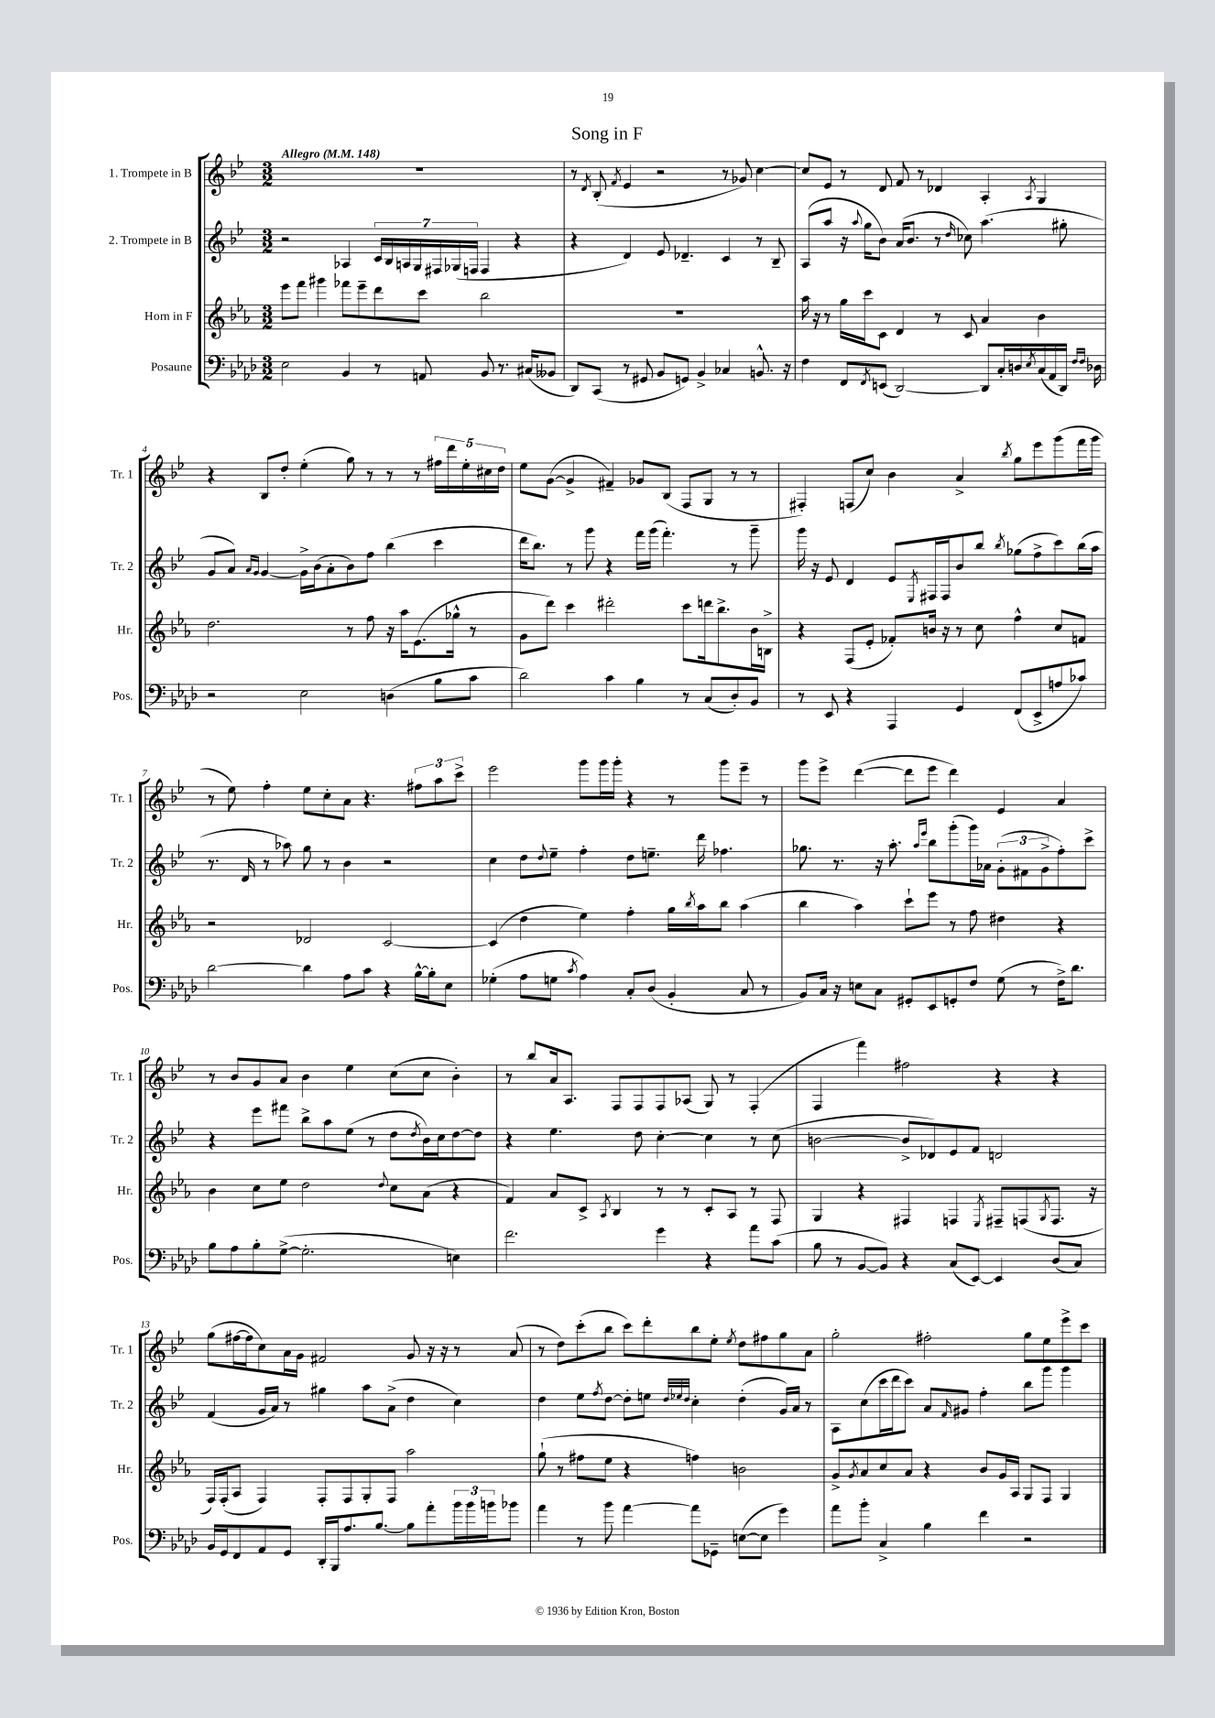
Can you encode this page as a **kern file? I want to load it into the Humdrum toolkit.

**kern	**kern	**kern	**kern
*part4	*part3	*part2	*part1
*staff4	*staff3	*staff2	*staff1
*I"Posaune	*I"Horn in F	*I"2. Trompete in B	*I"1. Trompete in B
*I'Pos.	*I'Hr.	*I'Tr. 2	*I'Tr. 1
*clefF4	*clefG2	*clefG2	*clefG2
*k[b-e-a-d-]	*k[b-e-a-]	*k[b-e-]	*k[b-e-]
*M3/2	*M3/2	*M3/2	*M3/2
*MM148	*MM148	*MM148	*MM148
=1	=1	=1	=1
!	!	!	!LO:TX:a:B:t=Allegro
2E-\	8eee-\L	2r	1.r
.	8fff\J	.	.
.	4ggg#X\	.	.
4BB-/	8fff-X\L	4A-X/	.
.	8eee-~\	.	.
8r	8ddd\	28c/LL	.
.	.	28B-/	.
.	.	28An/	.
.	.	28G/	.
8AAn/	8ccc\J	.	.
.	.	28F#X/	.
.	.	(28G-X/	.
.	.	28Fn/JJ	.
8BB-/	2bb-\	4F/	.
8.r	.	.	.
.	.	4r	.
(16C#X/KL	.	.	.
8BB--X/J	.	.	.
=2	=2	=2	=2
8DD-/L)	1.r	4r	8r
.	.	.	8qd/
(8CC/J	.	.	(8B-'/
.	.	.	8qf/
8r	.	4d/)	4e-/
8GG#X/	.	.	.
8BB-/L	.	8e-/	2r
8GGn/J)	.	4.d-X~/	.
4BB-^/	.	.	.
4C-X/	.	4c/	8r
.	.	.	8g-X/)
8.BBn^^/	.	8r	[4cc\
.	.	8B-~/	.
16r	.	.	.
=3	=3	=3	=3
4F\	16aa-\	(8A/L	8cc/L]
.	16r	.	.
.	8r	8aa/J	8e-/J
8FF/L	16gg\LL	16r	8r
.	.	8qqaa/	.
.	16ccc\J	16gg\KL	.
8qFF/	.	.	.
(8EEn/J	8c\J	8b-\J)	8d/
[2DD-/)	4d/	(16a/KL	8f/
.	.	8.b-/J	.
.	.	.	8r
.	8r	8r	4d-X/
.	.	16qqdd/	.
.	8c/	8cc-X\)	.
8DD-/L]	4a-/	(4.aa\	4A'/
16C'/L	.	.	.
16Dn/	.	.	.
8qE-/	.	.	8qA/
(16C/	4b-\	.	4G/
16AA-/	.	.	.
16DD-/JJ)	.	8gg#X'\	.
16qqF/LL	.	.	.
16qqF/JJ	.	.	.
16D-X\	.	.	.
!!LO:LB:g=z
=4	=4	=4	=4
2r	2.dd\	8g/L	4r
.	.	8a/J)	.
.	.	16qqa/LL	.
.	.	16qqg/JJ	.
.	.	[4g/	8B-/L
.	.	.	8dd'/J
2E-\	.	16g^\LL]	(4ee-'\
.	.	(16b-\J	.
.	.	8a'\	.
.	8r	8b-\)	8gg\)
.	8ff\	8ff\J	8r
(4Dn\	16r	(4bb-\	8r
.	16aa-\KL	.	.
.	(8.e-\	.	8r
8B-\L	.	4ccc\	20ff#X\LL
.	.	.	20ddd\
.	16gg-X^^\Jk	.	.
.	.	.	20ee-'\
8c\J	8r	.	.
.	.	.	20cc#X\
.	.	.	20dd\JJ
=5	=5	=5	=5
2d-\)	8g\L	16ddd\KL	8ee-\L
.	.	8.bb-\J)	.
.	8ddd\J)	.	([8g\J
.	4ccc\	8r	4g^/]
.	.	8ggg\	.
4c\	2ddd#X'\	4r	4f#X~/)
4B-\	.	16fff\LL	8g-X/L
.	.	(16ggg\JJ	.
.	.	4.fff'\)	(8B-/J
8r	8ccc\L	.	8F/L
(8C/L	16dddn\k	.	8G/J
.	8.bb-^\	.	.
8D-'/)	.	8r	8r
8BB-/J	16b-\L	8ggg~\	8r
.	16Bn^\JJ	.	.
=6	=6	=6	=6
8r	4r	16ggg\	4F#X'/)
.	.	16r	.
8EE-/	.	8e-/	.
4r	(8F/L	4d/	(8Fn/L
.	8e-'/J	.	8cc/J)
4AAA-/	8f-X'/L)	8e-/L	4b-\
.	.	8qE-/	.
.	16bn/Jk	16F#X/L	.
.	16r	16F#/J	.
4GG/	8r	8b-/	4a^/
.	8cc\	8bb-/J	.
.	.	8qbb-/	8qbb-/
(8FF/L	4ff^^\	(8gg-X\L	8gg\L
8EE-^/	.	8ff^\	8eee-\
8An/	8cc/L	8ccc\)	(8ggg\
8c-X/J)	8fn/J	(16bb-\L	16fff\L
.	.	16aa\JJ	16ggg\JJ
!!LO:LB:g=z
=7	=7	=7	=7
[2d-\	2r	8.r	8r
.	.	.	8ee-\)
.	.	16d/	.
.	.	8r	4ff'\
.	.	8aa-X\)	.
4d-\]	2d-X/	8gg\	8ee-\L
.	.	8r	8cc'\
8A-\L	.	4b-\	8a\J
8c\J	.	.	4.r
4r	[2c/	2r	.
[16B-^^\LL	.	.	12ff#X\L
16B-'\J]	.	.	.
.	.	.	12aa\
8E-\J	.	.	.
.	.	.	12ccc^\J
=8	=8	=8	=8
(4G-X'\	(4c/]	4cc\	2eee-\
8A-\L	4dd\	8dd\L	.
.	.	8qqdd/	.
8Gn\J	.	8ee-~\J	.
8qc/	.	.	.
4A-\)	4ee-\)	4ff'\	8ggg\L
.	.	.	16ggg\L
.	.	.	16ggg'\JJ
8C'/L	4ff'\	8dd\L	4r
(8D-/J	.	8.een~\J	.
4BB-'/	16gg\LL	.	8r
.	8qbb-/	.	.
.	16aa-\J	16ddd\	.
.	8bb-\J	4.ff-X\	8ggg\L
8C/	(4aa-\	.	8eee-~\J
8r	.	.	8r
=9	=9	=9	=9
8BB-/L)	4bb-\	8.gg-X\	8ggg\L
16C/Jk	.	.	8eee-^\J
16r	.	8.r	.
8En\L	4aa-\)	.	([4ddd\
8C\J	.	16r	.
.	.	8.aa'\	.
8GG#X'/L	8ccc`\L	.	8ddd\L]
.	.	16qqaa/LL	.
.	.	16qqeee-/JJ	.
8EE-/	8eee-\J	8bb-\L	8eee-\J
8GGn'/	8r	(8ggg'\	4ddd\)
8F/J	8ff\	16ggg\L)	.
.	.	16a-X\JJ	.
(8G\	4dd#X\	(12g'\L	4e-/
.	.	12f#X\	.
8r	.	.	.
.	.	12g^\	.
16F^\KL)	4r	8ff'\)	4a/
8.d-\J	.	.	.
.	.	8ccc^\J	.
!!LO:LB:g=z
=10	=10	=10	=10
8B-\L	4b-\	4r	8r
8A-\	.	.	8b-/L
8B-'\	8cc\L	8eee-\L	8g/
([8G^\J	8ee-\J	8fff#X\J	8a/J
2.G'\]	2dd\	8bb-^\L	4b-\
.	.	8aa\	.
.	.	(8ee-\J	4ee-\
.	.	8r	.
.	8qqdd/	.	.
.	8cc\L	8dd\L	(8cc\L
.	.	8qdd/	.
.	(8a-\J	16b-\L)	8cc\J
.	.	16cc\J	.
4En\)	4r	[8dd\	4b-'\)
.	.	8dd\J]	.
=11	=11	=11	=11
2.f\	4f/)	4r	8r
.	.	.	8bb-/L
.	8a-/L	4.ee-\	16a/k
.	.	.	8.A/J
.	8c^/J	.	.
.	8qA-/	.	.
.	4B-/	.	8F/L
.	.	8dd\	8F/
4g\	8r	[4cc'\	8F/
.	8r	.	(8A-X/J
4r	8c'/L	4cc\]	8G/)
.	8A-/J	.	8r
8a-\L	8r	8r	(4F'/
(8c\J	8F/	(8cc\	.
=12	=12	=12	=12
8B-\	4G/	[2bn\	4F/
8r	.	.	.
[8BB-/L	4r	.	4fff\)
8BB-/J])	.	.	.
4r	4F#X/	8b^/L]	2ff#X\
.	.	8d-X/)	.
(8C/L	4Fn/	8e-/	.
[8EE-/J)	.	8f/J	.
.	8qE-/	.	.
4EE-/]	8F#X~/L	2dn/	4r
.	(8Fn/	.	.
.	8qG/	.	.
(8D-/L	8.F/J	.	4r
8C/J)	.	.	.
.	16r	.	.
!!LO:LB:g=z
=13	=13	=13	=13
16BB-/LL	16F/LL)	(4f/	(8gg\L
16GG/J	(16F'/J	.	.
8FF/	8A-/J	.	[16ff#X\L
.	.	.	16ff#\J]
8AA-/	4F/)	16g/LL	8cc\)
.	.	16a/JJ)	.
8GG/J	.	8r	16a\L
.	.	.	16g\JJ
16DD-'/LL	8F'/L	4gg#X\	2f#X/
16BBB-/J	.	.	.
8.A-/	8F/	.	.
.	8G'/	8aa\L	.
[8.B-/J	.	.	.
.	8F/J	(8a^\J	.
8B-\L]	2aa-\	4dd\	8g/
8a-'\	.	.	16r
.	.	.	16r
24b-\L	.	4cc\)	8r
24b-\	.	.	.
24bn\J	.	.	.
8b-X\J	.	.	(8a/
=14	=14	=14	=14
4a-\	(8gg`\	4dd\	8r
.	8r	.	8dd\L)
8r	8ff#X\L	8ee-\L	(8ccc'\
.	.	8qff/	.
8b-\	8ee-\J	[8dd\J	8bb-\J
[4a-\	4r	8dd'\L]	8ccc\L)
.	.	8een\J	8ddd'\
.	.	32qqdd/LLL	.
.	.	32qqee-X/	.
.	.	32qqdd/JJJ	.
8a-\L]	4ffn\)	4cc'\	8bb-\
8GG-X~\J	.	.	8ee-'\J
.	.	.	8qee-/
([8En\L	2bn\	(4dd'\	8dd\L
8E\J]	.	.	8ff#X\
4g\)	.	16g/LL)	8gg\
.	.	16a/JJ	.
.	.	8r	8a\J
=15	=15	=15	=15
8a-\L	8g^/L	8A\L	2gg'\
.	8qg/	.	.
8b-'\J	8a-/	(8cc\	.
4C^/	8cc/	16ccc\L	.
.	.	16ddd\J	.
.	8a-/J	8ccc\J)	.
4B-\	4r	8a/L	2ff#X'\
.	.	16qqf/	.
.	.	8g#X/J	.
4f\	8b-/L	4ff'\	.
.	16g/L	.	.
.	16A-/JJ	.	.
2r	8G/L	8bb-\L	8gg\L
.	8F/J	8ggg\J	8ee-\
.	4G/	4ggg\	8eee-^\
.	.	.	8ccc\J
==	==	==	==
*-	*-	*-	*-
